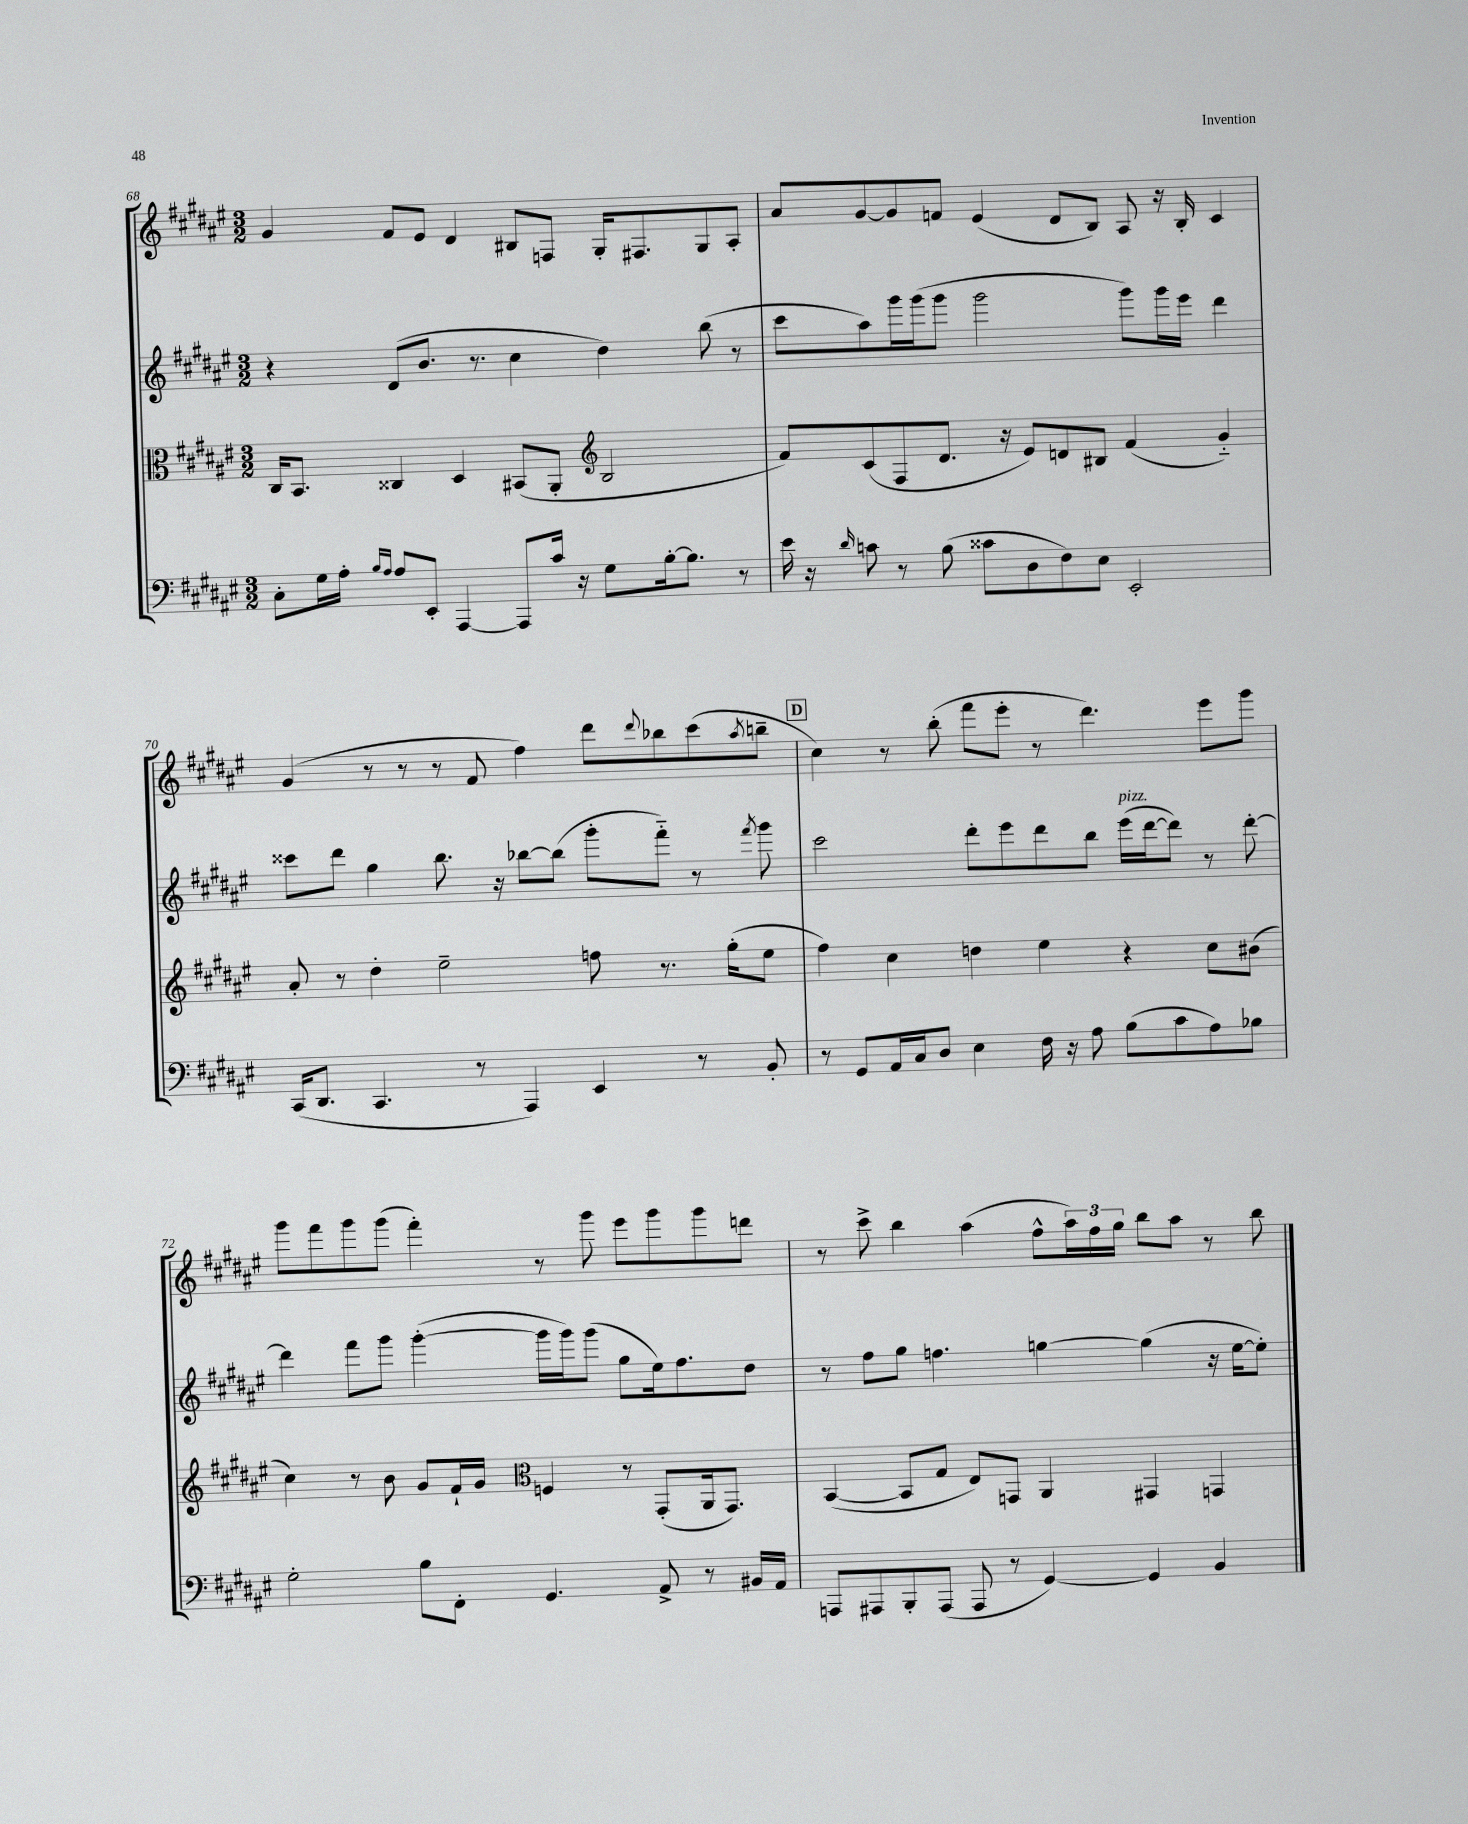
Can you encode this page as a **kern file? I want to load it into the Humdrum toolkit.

**kern	**kern	**kern	**kern
*part4	*part3	*part2	*part1
*staff4	*staff3	*staff2	*staff1
*clefF4	*clefC3	*clefG2	*clefG2
*k[f#c#g#d#a#e#]	*k[f#c#g#d#a#e#]	*k[f#c#g#d#a#e#]	*k[f#c#g#d#a#e#]
*M3/2	*M3/2	*M3/2	*M3/2
=68	=68	=68	=68
8C#'\L	16C#/KL	4r	4g#/
.	8.BB/J	.	.
16G#\L	.	.	.
16A#'\JJ	.	.	.
16qqB/LL	.	.	.
16qqA#/JJ	.	.	.
8A#/L	4C##X/	(8d#/L	8f#/L
8EE#'/J	.	8.b/J	8e#/J
[4AAA#/	4D#/	.	4d#/
.	.	8.r	.
8AAA#/L]	(8BB#X/L	4cc#\	8B#X/L
16c#/Jk	8AA#'/J	.	8Fn/J
16r	.	.	.
*	*clefG2	*	*
8G#\L	2B/	4dd#\)	16G#'/KL
.	.	.	8.F#X/
[16B'\k	.	.	.
8.B\J]	.	.	.
.	.	(8bb\	8G#/
8r	.	8r	8A#'/J
=69	=69	=69	=69
16e#\	8f#/L)	8ccc#\L	8a#/L
16r	.	.	.
16qqd#/	.	.	.
8cn\	(8c#/	8aa#\)	[8g#/
8r	8F#/	16ggg#\L	8g#/]
.	.	(16ggg#\J	.
(8B\	8.d#/J	8ggg#\J	8fn/J
8c##X\L	.	2ggg#\	(4e#/
.	16r	.	.
8D#\	8e#/L)	.	.
8F#\)	8dn/	.	8d#/L
8E#\J	8B#X/J	.	8B/J)
2EE#'/	(4f#/	8ggg#\L)	8A#/
.	.	16ggg#\L	16r
.	.	16eee#\JJ	16B'/
.	4g#/)	4ddd#\	4c#/
!!LO:LB:g=z
=70	=70	=70	=70
(16CC#/KL	8a#'/	8ccc##X\L	(4g#/
8.DD#/J	.	.	.
.	8r	8ddd#\J	.
4.CC#/	4dd#'\	4gg#\	8r
.	.	.	8r
.	2ee#~\	8.bb\	8r
8r	.	.	8f#/
.	.	16r	.
4AAA#/)	.	[8bb-X\L	4ff#\)
.	.	(8bb-\J]	.
4EE#/	8ffn\	8ggg#'\L	8ddd#\L
.	.	.	8qqddd#/
.	8.r	8fff#\J)	8bb-X\
8r	.	8r	(8ccc#\
.	(16gg#'\KL	.	.
.	.	8qfff#/	8qaa#/
8BB'/	8ee#\J	8ggg#\	8bbn~\J
!!LO:REH:place=s1:t=D
=71	=71	=71	=71
8r	4ff#\)	2ccc#\	4cc#\)
8GG#/L	.	.	.
16AA#/L	4cc#\	.	8r
16C#/J	.	.	.
8D#/J	.	.	(8bb'\
4E#\	4ddn\	8ddd#'\L	8fff#\L
.	.	8eee#\	8eee#'\J
16F#\	4ee#\	8ddd#\	8r
16r	.	.	.
8A#\	.	8bb\J	4.ddd#\)
!	!	!LO:TX:a:i:t=pizz.	!
(8B\L	4r	(16eee#\LL	.
.	.	[16ddd#\J	.
8c#\	.	8ddd#\J])	.
8A#\)	8cc#\L	8r	8eee#\L
8B-X\J	(8b#X\J	[8ddd#'\	8ggg#\J
!!LO:LB:g=z
=72	=72	=72	=72
2G#'\	4cc#\)	4ddd#\]	8ggg#\L
.	.	.	8fff#\
.	8r	8fff#\L	8ggg#\
.	8b\	8ggg#\J	(8ggg#\J
8B\L	8g#/L	([4ggg#'\	4fff#'\)
8FF#'\J	16f#`/L	.	.
.	16g#/JJ	.	.
*	*clefC3	*	*
4.GG#/	4Fn/	16ggg#\LL]	8r
.	.	16ggg#\J)	.
.	.	(8ggg#\J	8ggg#\
.	8r	8gg#\L	8eee#\L
8AA#^/	(8GG#'/L	16ee#\k)	8ggg#\
.	.	8.ff#\	.
8r	16AA#/k	.	8ggg#\
.	8.GG#/J)	.	.
16BB#X/LL	.	8dd#\J	8dddn\J
16AA#/JJ	.	.	.
=73	=73	=73	=73
8AAAn/L	([4BB/	8r	8r
8AAA#X/	.	8ff#\L	8ccc#^\
8BBB'/	8BB/L]	8gg#\J	4bb\
(8AAA#/J	8G#/J	4.ffn\	.
8AAA#/	8E#/L)	.	(4aa#\
8r	8GGn/J	.	.
[4GG#/)	4AA#/	[4ggn\	8ff#^^\L
.	.	.	24aa#\L)
.	.	.	24ff#\
.	.	.	24gg#\JJ
4GG#/]	4GG#X/	(4gg\]	8bb\L
.	.	.	8aa#\J
4BB/	4GGn/	16r	8r
.	.	[16ee#\KL	.
.	.	8ee#'\J])	8bb\
==	==	==	==
*-	*-	*-	*-
